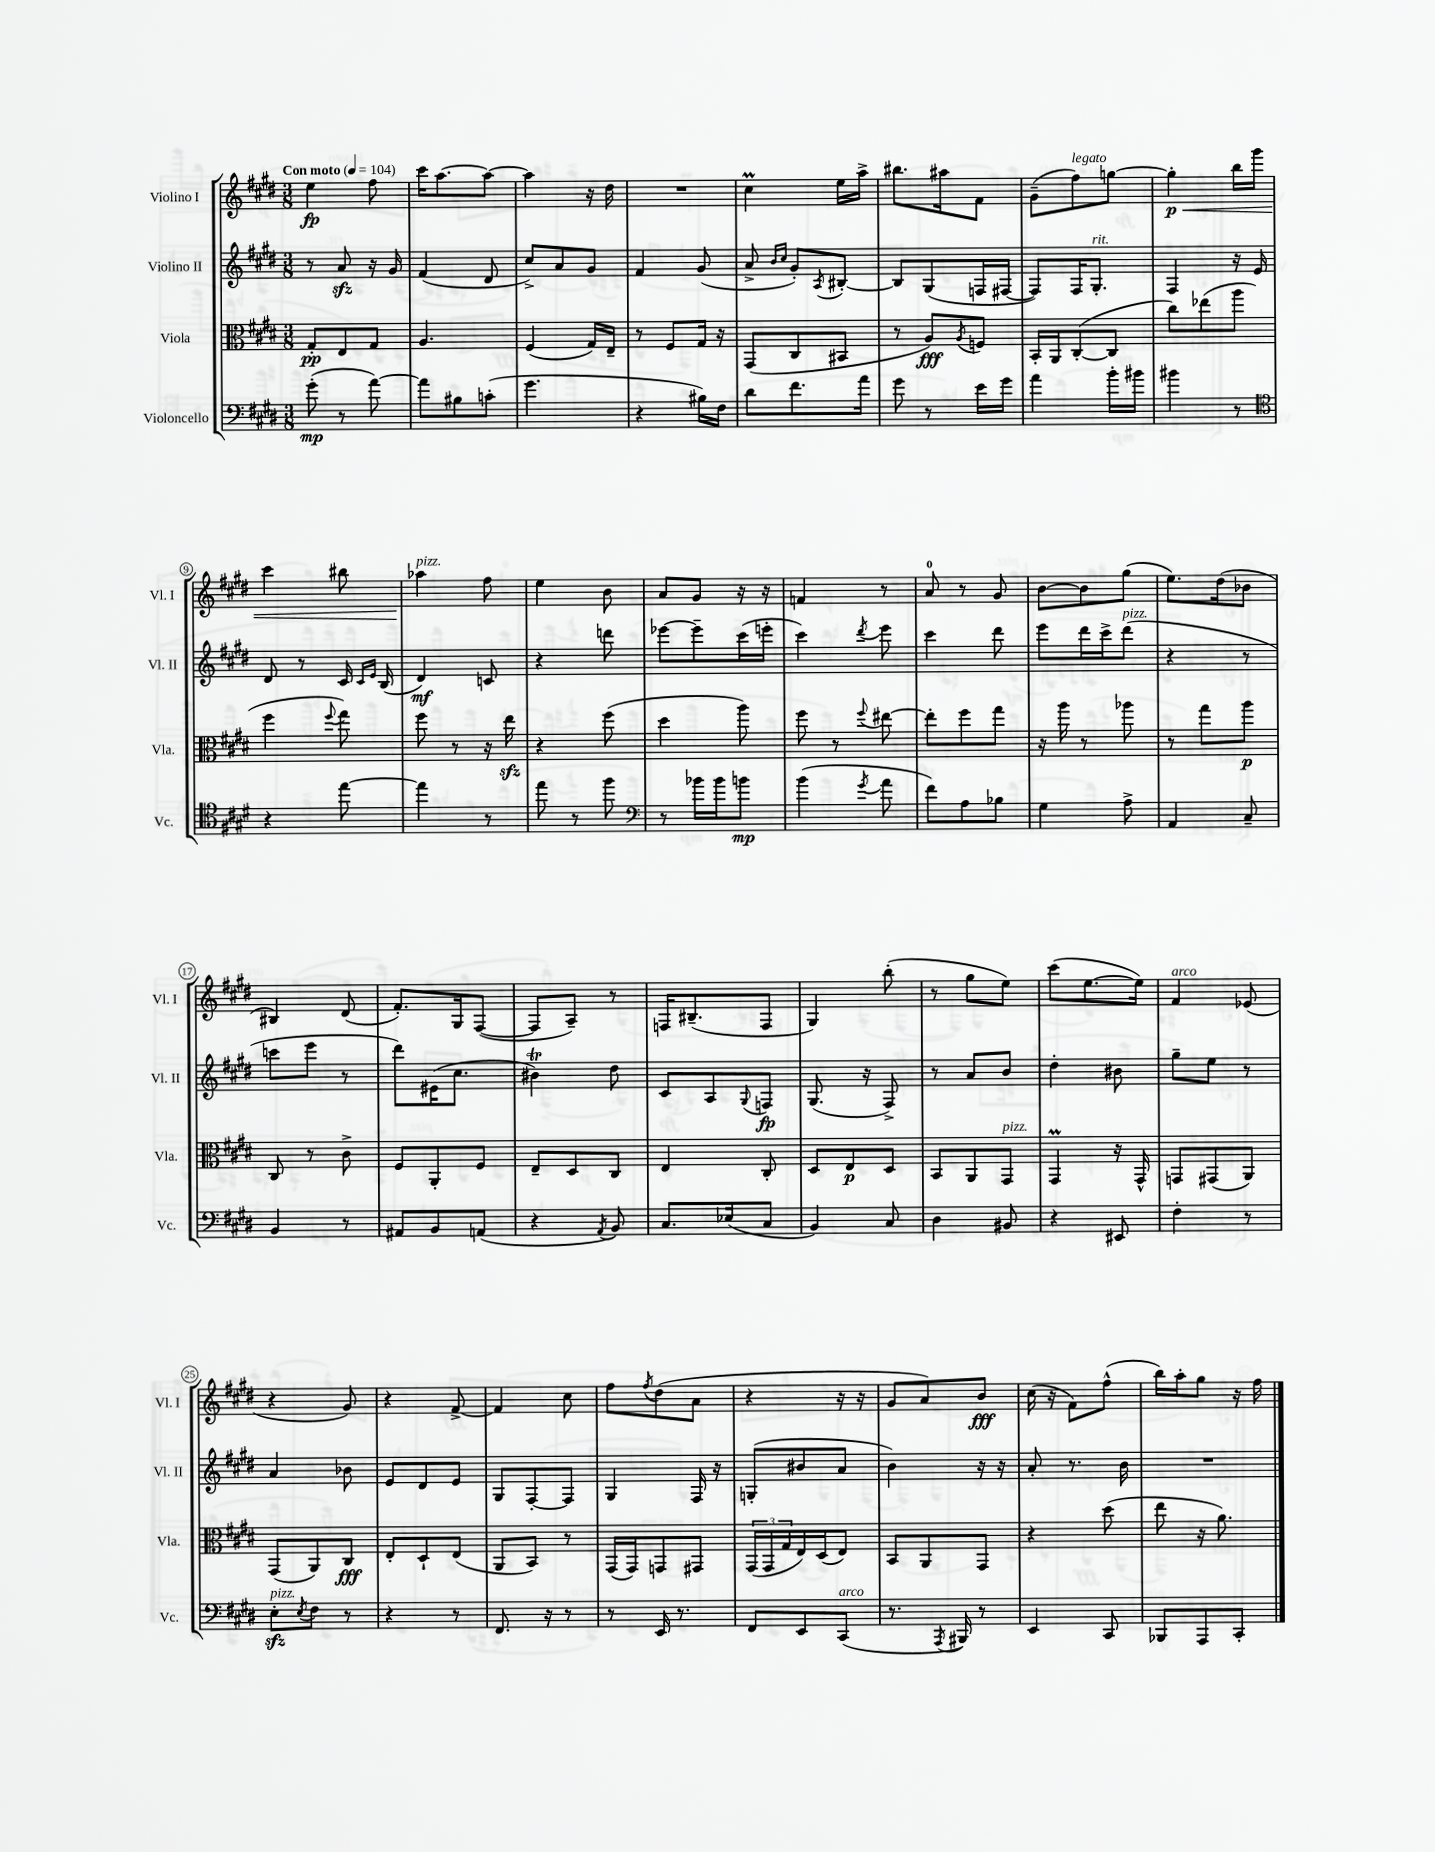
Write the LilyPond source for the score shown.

<<
\new StaffGroup <<
\new Staff = "s0" \with { instrumentName = "Violino I" shortInstrumentName = "Vl. I" } {
    \clef treble \key e \major \numericTimeSignature \time 3/8 \tempo "Con moto" 4 = 104
    e''4\fp fis''8 |
    cis'''16 a''8.~ a''8~ |
    a''4 r16 dis''16 |
    R4. |
    cis''4\prall e''16 a''16-> |
    bis''8. ais''16 fis'8 |
    gis'8--( fis''8^\markup { \italic "legato" }) g''8~ |
    g''4-.\p\< b''16 gis'''16 |
    cis'''4 bis''8 |
    aes''4\!^\markup { \italic "pizz." } fis''8 |
    e''4 b'8 |
    a'8 gis'8 r16 r16 |
    f'4 r8 |
    a'8-0 r8 gis'8 |
    b'8~ b'8 gis''8( |
    e''8.) dis''16( bes'8 |
    bis4) dis'8( |
    fis'8.-.) gis16 fis8~( |
    fis8 a8--) r8 |
    f16 bis8.--( f8 |
    gis4) b''8-.( |
    r8 gis''8 e''8) |
    cis'''8( e''8.~ e''16) |
    fis'4^\markup { \italic "arco" } ees'8( |
    r4 gis'8) |
    r4 fis'8~-> |
    fis'4 cis''8 |
    fis''8 \acciaccatura { fis''8 } dis''8( a'8 |
    r4 r16 r16 |
    gis'8 a'8) b'8\fff |
    cis''16( r16 fis'8) fis''8-^( |
    b''16) a''16-. gis''8 r16 fis''16 \bar "|." |
}
\new Staff = "s1" \with { instrumentName = "Violino II" shortInstrumentName = "Vl. II" } {
    \clef treble \key e \major \numericTimeSignature \time 3/8
    r8 a'8\sfz r16 gis'16 |
    fis'4( dis'8 |
    cis''8->) a'8 gis'8 |
    fis'4 gis'8( |
    a'8-> \grace { b'16 cis''16 } gis'8-.) \acciaccatura { a8 } bis8~-. |
    bis8 gis8( f16 fis16~ |
    fis8) fis16 gis8.-.^\markup { \italic "rit." } |
    fis4 r16 e'16 |
    dis'8 r8 cis'16 \grace { cis'16 e'16 } b16( |
    dis'4\mf) c'8 |
    r4 d'''8 |
    ees'''8~ ees'''8-- cis'''16( e'''16-. |
    cis'''4) \acciaccatura { dis'''8 } e'''8 |
    cis'''4 dis'''8 |
    e'''8 dis'''16 cis'''16-> dis'''8^\markup { \italic "pizz." }( |
    r4 r8 |
    c'''8 e'''8 r8 |
    dis'''8) eis'16( cis''8. |
    bis'4\trill) dis''8 |
    cis'8 a8 \appoggiatura { gis8 } f8\fp |
    gis8.( r16 fis8->) |
    r8 a'8 b'8 |
    dis''4-. bis'8 |
    gis''8-- e''8 r8 |
    a'4 bes'8 |
    e'8 dis'8 e'8 |
    gis8 fis8~-. fis8 |
    gis4 fis16 r16 |
    g8-.( bis'8 a'8 |
    b'4) r16 r16 |
    a'8-. r8. b'16 |
    R4. \bar "|." |
}
\new Staff = "s2" \with { instrumentName = "Viola" shortInstrumentName = "Vla." } {
    \clef alto \key e \major \numericTimeSignature \time 3/8
    gis8-.\pp e8 gis8 |
    a4. |
    fis4( gis16) e16-- |
    r8 fis8 gis16 r16 |
    gis,8( cis8 bis,8 |
    r8 a8\fff) \acciaccatura { a8 } f8 |
    b,16-. a,16 cis8~-.( cis8 |
    cis''8) ees''8( a''8 |
    fis''4 \appoggiatura { fis''8 } gis''8) |
    fis''8 r8 r16 e''16\sfz |
    r4 fis''8( |
    dis''4 a''8) |
    fis''8 r8 \appoggiatura { fis''8 } eis''8~ |
    eis''8-. fis''8 gis''8 |
    r16 a''16 r8 aes''8 |
    r8 gis''8 a''8\p |
    cis8 r8 cis'8-> |
    fis8 a,8-. fis8 |
    e8-- dis8 cis8 |
    e4 cis8-. |
    dis8 e8\p dis8 |
    b,8 a,8 gis,8^\markup { \italic "pizz." } |
    gis,4\prall r16 gis,16-^ |
    g,8 gis,8( a,8) |
    gis,8( a,8) cis8\fff |
    e8-. dis8-! e8( |
    a,8 b,8) r8 |
    gis,16( gis,16) g,8 gis,8 |
    \tuplet 3/2 { gis,16( gis,16 gis16 } e16) dis16( e8) |
    b,8 a,8 gis,8 |
    r4 dis''8( |
    e''8 r16 a'8.) \bar "|." |
}
\new Staff = "s3" \with { instrumentName = "Violoncello" shortInstrumentName = "Vc." } {
    \clef bass \key e \major \numericTimeSignature \time 3/8
    gis'8-.\mp( r8 a'8~) |
    a'8 bis8 c'8-.( |
    gis'4. |
    r4 bis16) fis16 |
    dis'8 fis'8. a'16 |
    gis'8 r8 e'16 gis'16 |
    a'4 b'16-. bis'16 |
    bis'4 r8 |
    \clef tenor r4 e''8~ |
    e''4 r8 |
    e''8 r8 fis''8 |
    \clef bass r8 bes'16 bes'16 b'8\mp |
    b'4( \acciaccatura { gis'8 } a'8 |
    fis'8) a8 bes8 |
    gis4 a8-> |
    a,4 cis8-- |
    b,4 r8 |
    ais,8 b,8 a,8( |
    r4 \acciaccatura { a,8 } b,8) |
    cis8. ees16( cis8 |
    b,4) cis8 |
    dis4 bis,8 |
    r4 eis,8 |
    fis4-. r8 |
    e8-.\sfz^\markup { \italic "pizz." } \acciaccatura { e8 } fis8 r8 |
    r4 r8 |
    fis,8. r16 r8 |
    r8 e,16 r8. |
    fis,8 e,8 cis,8^\markup { \italic "arco" }( |
    r8. \acciaccatura { a,,8 } bis,,16) r8 |
    e,4 cis,8 |
    bes,,8 a,,8 cis,8-. \bar "|." |
}
>>
>>
\layout { \context { \Score \override BarNumber.stencil = #(make-stencil-circler 0.1 0.3 ly:text-interface::print) } }
